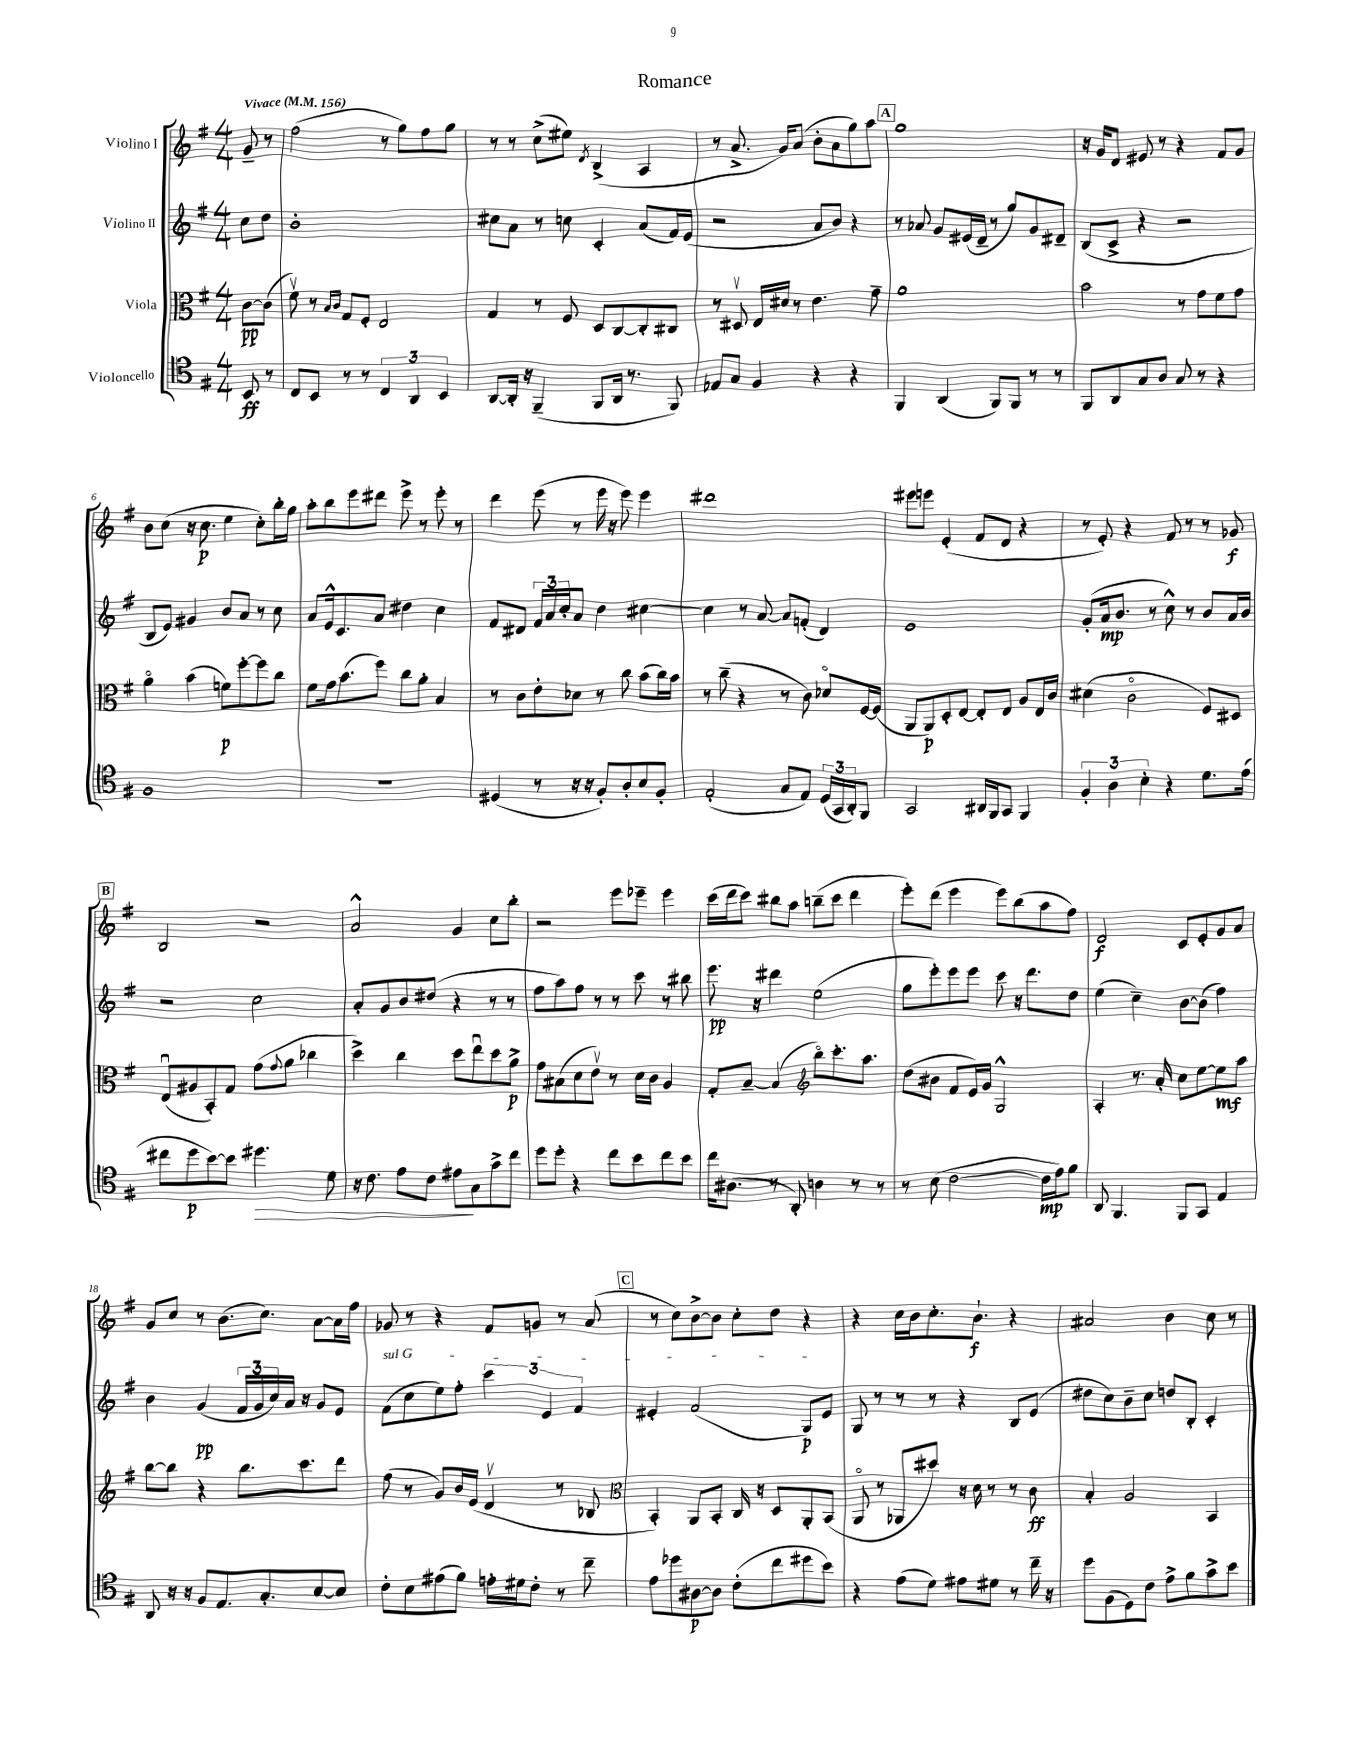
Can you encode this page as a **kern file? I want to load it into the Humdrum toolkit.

**kern	**kern	**kern	**kern
*staff4	*staff3	*staff2	*staff1
*clefC4	*clefC3	*clefG2	*clefG2
*k[f#]	*k[f#]	*k[f#]	*k[f#]
*M4/4	*M4/4	*M4/4	*M4/4
*MM156	*MM156	*MM156	*MM156
8BB/	[8c\L	8cc\L	8g~/
8r	(8c\]J	8dd\J	8r
=	=	=	=
8C/L	8f#v\)	1b'	(2ff#\
8BB/J	8r	.	.
.	16qqB/LL	.	.
.	16qqc/JJ	.	.
8r	8G/L	.	.
8r	8F#'/J	.	.
6C/	2E/	.	8r
.	.	.	8gg\L)
6AA/	.	.	.
.	.	.	8ff#\
6BB/	.	.	.
.	.	.	8gg\J
=	=	=	=
[8AA/L	4G/	8cc#\L	8r
16AA'/]Jk	.	8a\J	8r
16r	.	.	.
(4FF#~/	8r	8r	(8cc^\L
.	8F#/	8cc\	8ee#\J)
.	.	.	8qd/
8FF#/L	8D/L	4c'/	(4B^/
16AA/Jk	[8C/	.	.
8.r	.	.	.
.	8C'/]	(8a/L	4A/
8FF#/)	8C#/J	16f#/L)	.
.	.	(16e/JJ	.
=	=	=	=
8E-/L	8r	2r	8r
8G/J	8D#v/	.	8.a^/
4F#/	16E/LL	.	.
.	16d#/JJ	.	16g/LK)
.	8r	.	(8a/J
4r	4.e\	8a/L	8b'\L
.	.	8b/J)	8a\
4r	.	4r	8gg\)
.	8g~\	.	8aa\J
=	=	=	=
4FF#/	1a	8r	1gg
.	.	8a-/	.
(4AA/	.	8g/L	.
.	.	(16e#/L	.
.	.	16d~/JJ	.
8FF#/L)	.	8r	.
8FF#/J	.	8gg/L)	.
8r	.	8g/	.
8r	.	8d#~/J	.
=	=	=	=
8FF#/L	2b\	(8B/L	16r
.	.	.	16g/LK
8AA/	.	8c^/J	8d/J
8G/	.	4r	8e#/
8A/J	.	.	8r
8G/	8r	2r	4r
8r	8g\L	.	.
4r	8f#\	.	8f#/L
.	8g\J	.	8g/J
=	=	=	=
1F#	4ao\	8B/L	8b\L
.	.	8e/J)	(8cc\J
.	(4b\	4g#/	16r
.	.	.	8.cc\
.	8f\L)	8b/L	4ee\
.	[8ff#'\	8a/J	.
.	8ff#\]	8r	8cc'\L)
.	8cc\J	8cc\	16bb'\L
.	.	.	16gg\JJ
=	=	=	=
1r	8f#\L	8a/L	8aa'\L
.	16g\k	16e^^/k	8bb\
.	(8.b\	8.c/	.
.	.	.	8eee\
.	8ff#\J)	8a/J	8ddd#\J
.	8cc\L	4dd#\	8eee^\
.	8a'\J	.	8r
.	4B/	4cc\	8eee'\
.	.	.	8r
=	=	=	=
(4D#/	8r	8f#/L	4ddd\
.	8c\L	8d#/J	.
8r	8e'\	24f#/LL	(8eee\
.	.	24a/	.
.	.	24cc'/J	.
16r	8d-\J	8a/J	8r
16r	.	.	.
8F#'/L)	8r	4dd\	16eee\
.	.	.	16r
8A'/	8cc\	.	8eee\)
8B/	(8b\L	[4cc#\	4eee\
8F#'/J	16cc\L)	.	.
.	16b\JJ	.	.
=	=	=	=
(2E'/	8r	4cc#\]	1ddd#
.	(8cc~\	.	.
.	4r	8r	.
.	.	[8a/	.
8G/L	8r	8a/]L	.
8E/J)	8c\)	(8f'/J	.
(24D/LL	8d-o/L	4d/)	.
24GG/	.	.	.
24AA'/J)	.	.	.
8FF#/J	[16F#/L	.	.
.	(16F#/]JJ	.	.
=	=	=	=
2GG/	8AA/L	1e	8eee#\L
.	8AA/)	.	8eee\J
.	8D'/	.	(4e'/
.	[8E/J	.	.
16AA#/LL	8E'/]L	.	8f#/L
16FF#/J	.	.	.
8GG/J	8E/J	.	8d/J
4FF#/	8A/L	.	4r
.	16E/L	.	.
.	16c/JJ	.	.
=	=	=	=
6F#'/	(4d#\	(8g'/L	8r
.	.	16a/k	8e'/)
6A\	.	.	.
.	.	8.b/J	.
.	2co\	.	4r
6B'\	.	.	.
.	.	8r	.
4r	.	8cc^^\)	8f#/
.	.	8r	8r
8.d\L	8F#/L)	8b/L	8r
.	8D#/J	16a/L	8g-/
(16e\Jk	.	16b/JJ	.
=	=	=	=
8cc#\L	(8Eu/L	2r	2B/
8dd\	8A#/	.	.
[8b\)	8BB'/)	.	.
8b\]J	8G/J	.	.
4.dd#\	(8g\L	2cc\	2r
.	8qqg/	.	.
.	8a\J	.	.
.	4cc-\	.	.
8d\	.	.	.
=	=	=	=
16r	4dd^\)	8a'/L	2a^^/
8.c\	.	.	.
.	.	8g/	.
8e\L	4cc\	8b/	.
8c\J	.	(8dd#/J	.
8e#\L	8dd\L	4r	4g/
8G\	8eeu\	.	.
8g^\	8dd\	8r	8cc\L
8cc\J	8a^\J	8r	8bb'\J
=	=	=	=
8dd\L	8g\L	8ff#\L	2r
8dd'\J	(8B#\	8aa\)	.
4r	8d\	8ff#\J	.
.	8ev\J)	8r	.
8cc\L	8r	8r	8eee\L
8b\	16d\LL	8ccc\	8eee-~\J
.	16c\JJ	.	.
8cc\	4A/	8r	4eee-\
8b\J	.	8bb#\	.
=	=	=	=
16cc\LK	8G'/L	8.eee\	(16ccc\LL
(8.A#\J	.	.	16ddd\J
.	[8B~/J	.	8ccc\J)
.	.	16r	.
8r	(4B/]	4ddd#\	8bb#\L
8AA'/)	.	.	8aa\J
*	*clefG2	*	*
4A\	8bbo\L)	(2ee\	(8bb~\L
.	8.ccc'\	.	8ccc\J
8r	.	.	4ddd\
.	8.aa\J	.	.
8r	.	.	.
=	=	=	=
8r	(8dd\L	8gg\L	8eee'\L)
(8B\	8b#\J	8eee'\)	(8ddd\J
[2c\	8f#/L	8eee\	4eee\
.	16e/L)	8eee\J	.
.	16g/JJ	.	.
.	2G^^/	8ccc\	8eee\L)
.	.	16r	(8bb\
.	.	8.ddd\L	.
16c\]LL	.	.	8aa\
16e\J)	.	.	.
8f#\J	.	8dd\J	8ff#\J)
=	=	=	=
8AA/	4A'/	(4ee\	2d/
4.FF#/	.	.	.
.	8.r	4cc~\)	.
.	16a'/	.	.
8FF#/L	8cc\L	[8b\L	8c/L
8GG/J	[8ee\	(8b\]J	8e'/
4E/	8ee\]	4ff#\)	8g/
.	8aa\J	.	8a/J
=	=	=	=
8AA/	[8bb\L	4b\	8g/L
16r	8bb\]J	.	8cc/J
16r	.	.	.
8F#/L	4r	(4g/	8r
8.E/	.	.	(8.b\L
.	8.bb\L	24f#/LL	.
.	.	24g/	.
8.G'/	.	.	8.cc\J)
.	.	24cc/)	.
.	.	16a/JJ	.
.	8.ccc\	16r	.
[8B/	.	8g/L	[8a\L
8B/]J	8ddd\J	8e/J	16a\]L
.	.	.	16ff#\JJ
=	=	=	=
8c'\L	(8ff#\	(8f#\L	8g-/
8B\	8r	8cc\	8r
(8e#\	8g/L)	8ee\)	4r
8f#\J)	16b/L	8ff#'\J	.
.	(16e/JJ	.	.
16e'\LL	4dv/	6ccc\	8f#/L
16d#\J	.	.	.
8c'\J	.	.	8g/J
.	.	6e/	.
8r	8r	.	8r
.	.	6f#/	.
8cc~\	8B-/	.	(8a/
=	=	=	=
*	*clefC3	*	*
8e\L	4BB'/)	4e#'/	8r
8dd-\	.	.	8cc\L)
[8A#\	8AA/L	(2f#/	[8b^\
8A#\]J	8BB'/J	.	8b\]J
(8c'\L	16C/	.	8cc'\L
.	16r	.	.
8cc\	8D/L	.	8dd\J
8dd#\	8AA'/	8G/L)	4r
8b\J)	(8BB/J	8e#/J	.
=	=	=	=
4r	8AAo/	8G/	4r
.	8r	8r	.
(8e\L	8AA-/L	8r	16cc\LL
.	.	.	16b\J
8d\J)	8dd#/J)	8r	8.cc'\
8e#\L	16r	4r	.
.	16d\	.	8.b`\J
8d#\J	8r	.	.
8r	8r	8B/L	4r
16cc~\	8c\	(8e/J	.
16r	.	.	.
=	=	=	=
8dd\L	4B'/	8dd#\L	2a#/
(8F#\	.	8cc\)	.
8D\)	2A/	8b~\	.
8c\J	.	8cc\J	.
8e^\L	.	8dd/L	4b\
8f#\	.	8B'/J	.
8g^\	4BB/	4c'/	8cc\
8b\J	.	.	8r
==	==	==	==
*-	*-	*-	*-
